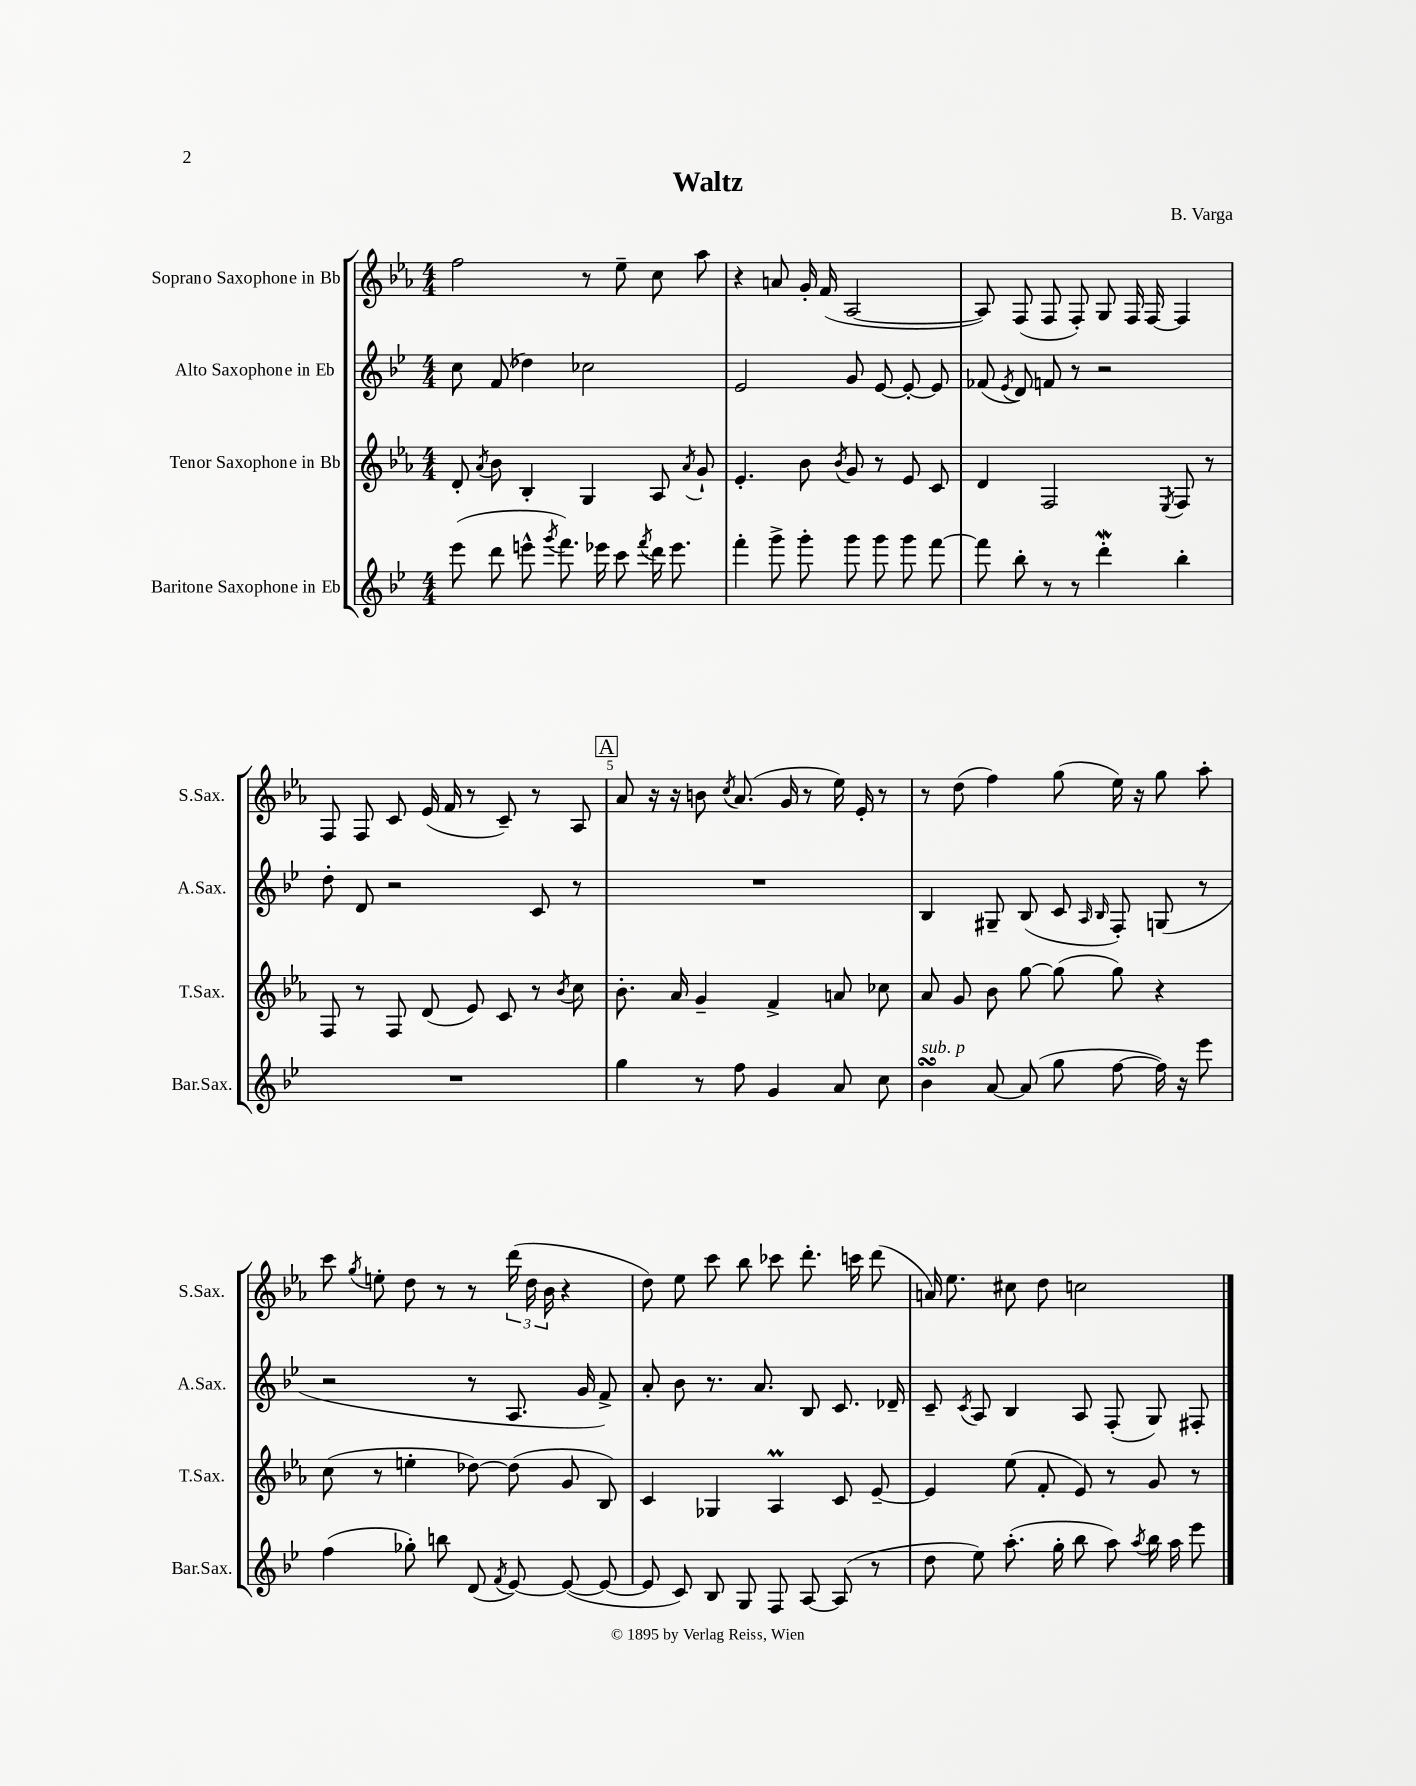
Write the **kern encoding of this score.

**kern	**kern	**kern	**kern
*part4	*part3	*part2	*part1
*staff4	*staff3	*staff2	*staff1
*I"Baritone Saxophone in Eb	*I"Tenor Saxophone in Bb	*I"Alto Saxophone in Eb	*I"Soprano Saxophone in Bb
*I'Bar.Sax.	*I'T.Sax.	*I'A.Sax.	*I'S.Sax.
*clefG2	*clefG2	*clefG2	*clefG2
*k[b-e-]	*k[b-e-a-]	*k[b-e-]	*k[b-e-a-]
*M4/4	*M4/4	*M4/4	*M4/4
=1	=1	=1	=1
(8eee-\	8d'/	8cc\	2ff\
.	8qa-/	.	.
8ddd\	8b-\	(8f/	.
8eeen^^\	4B-'/	4dd-X\)	.
8qggg/	.	.	.
8.fff\)	.	.	.
.	4G/	2cc-X\	8r
16eee-X\	.	.	.
8ccc\	.	.	8ee-~\
8qfff/	.	.	.
16ddd\	8A-/	.	8cc\
8.eee-\	.	.	.
.	8qa-/	.	.
.	8g`/	.	8aa-\
=2	=2	=2	=2
4fff'\	4.e-'/	2e-/	4r
8ggg^\	.	.	8an/
8ggg'\	8b-\	.	16g'/
.	.	.	(16f/
.	8qb-/	.	.
8ggg\	8g/	8g/	[2A-/
8ggg\	8r	[8e-/	.
8ggg\	8e-/	8e-'/_	.
[8fff\	8c/	8e-/]	.
=3	=3	=3	=3
8fff\]	4d/	(8f-X/	8A-/])
.	.	8qe-/	.
8bb-'\	.	8d/)	(8F/
8r	2F/	8fn/	8F/
8r	.	8r	8F'/)
4dddW'\	.	2r	8G/
.	.	.	16F/
.	.	.	[16F/
.	8qE-/	.	.
4bb-'\	8F/	.	4F/]
.	8r	.	.
!!LO:LB:g=z
=4	=4	=4	=4
1r	8F/	8dd'\	8F/
.	8r	8d/	8F/
.	8F/	2r	8c/
.	(8d/	.	(16e-/
.	.	.	16f/
.	8e-/)	.	8r
.	8c/	.	8c~/)
.	8r	8c/	8r
.	8qb-/	.	.
.	8cc\	8r	8A-/
!!LO:REH:place=s1:t=A
=5	=5	=5	=5
4gg\	8.b-'\	1r	8a-/
.	.	.	16r
.	16a-/	.	16r
8r	4g~/	.	8bn\
.	.	.	8qcc/
8ff\	.	.	(8.a-/
4g/	4f^/	.	.
.	.	.	16g/
.	.	.	8r
8a/	8an/	.	16ee-\)
.	.	.	16e-'/
8cc\	8cc-X\	.	8r
=6	=6	=6	=6
!LO:TX:a:i:t=sub. p	!	!	!
4b-sSSs\	8a-/	4B-/	8r
.	8g/	.	(8dd\
[8a/	8b-\	8G#X~/	4ff\)
(8a/]	[8gg\	(8B-/	.
8gg\	(8gg\]	8c/	(8gg\
.	.	16qqA/	.
.	.	16qqB-/	.
[8ff\	8gg\)	8F'/)	16ee-\)
.	.	.	16r
16ff\])	4r	(8Gn/	8gg\
16r	.	.	.
8eee-\	.	8r	8aa-'\
!!LO:LB:g=z
=7	=7	=7	=7
(4ff\	(8cc\	2r	8ccc\
.	.	.	8qgg/
.	8r	.	8een'\
8gg-X'\)	4een'\	.	8dd\
8bbn\	.	.	8r
(8d/	[8dd-X\)	8r	8r
8qf/	.	.	.
[8e-/)	(8dd-\]	8.A/	(24ddd\
.	.	.	24dd\
.	.	.	24b-\
(8e-/_	8g/	.	4r
.	.	16g/	.
8e-/_	8B-/)	8f^/)	.
=8	=8	=8	=8
8e-/]	4c/	8a'/	8dd\)
8c/)	.	8b-\	8ee-\
8B-/	4G-X/	8.r	8ccc\
8G/	.	.	8bb-\
.	.	8.a/	.
8F/	4A-M/	.	8ccc-X\
[8A/	.	8B-/	8.ddd'\
(8A/]	8c/	8.c/	.
.	.	.	16cccn\
8r	[8e-~/	.	(8ddd\
.	.	16d-X~/	.
=9	=9	=9	=9
8dd\	4e-/]	8c~/	16an/)
.	.	.	8.ee-\
.	.	8qc/	.
8ee-\)	.	8A/	.
(8.aa'\	(8ee-\	4B-/	8cc#X\
.	8f'/	.	8dd\
16gg'\	.	.	.
8bb-\	8e-/)	8A/	2ccn\
8aa\)	8r	(8F'/	.
8qaa/	.	.	.
16bb-\	8g/	8G/)	.
16aa\	.	.	.
8eee-\	8r	8F#X'/	.
==	==	==	==
*-	*-	*-	*-
